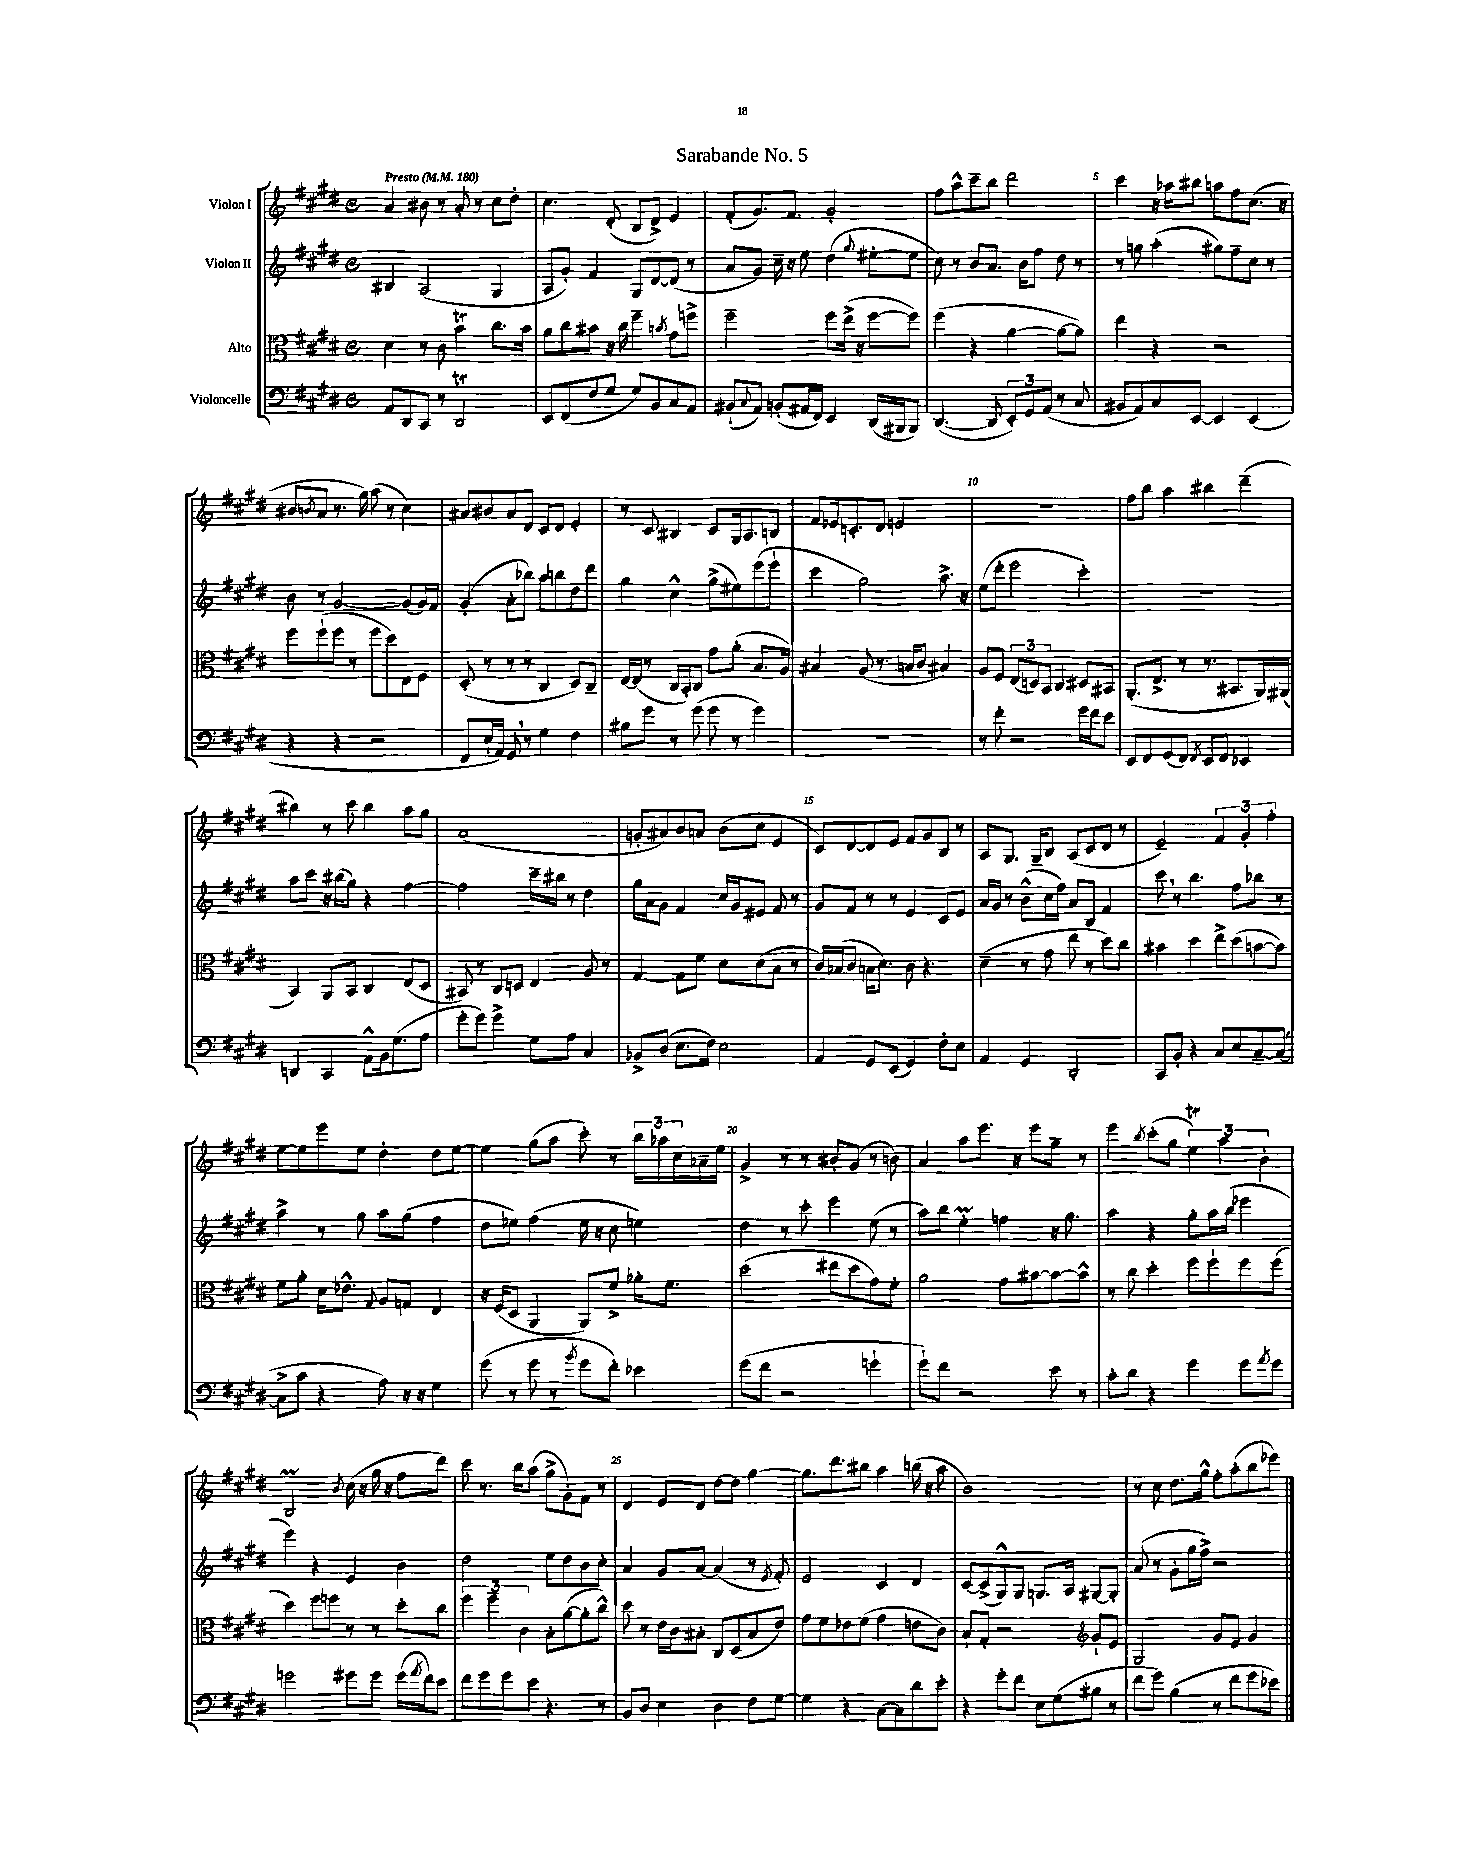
\header { title = "Sarabande No. 5" }
<<
\new StaffGroup <<
\new Staff = "s0" \with { instrumentName = "Violon I" } {
    \clef treble \key e \major \defaultTimeSignature \time 4/4 \tempo "Presto" 4 = 180
    a'4 bis'8 r8 a'8-. r8 cis''8 dis''8-. |
    cis''4. dis'8-.( b8 dis'8->) e'4 |
    fis'8-.( gis'8.) fis'8. gis'2-. |
    fis''8 a''8-^ cis'''8-- b''8 dis'''2 |
    cis'''4 r16 aes''16 bis''8 a''8 fis''8 cis''8.( r16 |
    bis'8 \acciaccatura { b'8 } a'8 r8. gis''16) a''8( r8 cis''4) |
    ais'8 bis'8 ais'8 dis'8 cis'8 dis'8 e'4-. |
    r8 cis'8 bis4 cis'8 gis16 a8. b8 |
    fis'8 ees'16 c'8.-. dis'8 e'2 |
    R1 |
    fis''8 b''8 a''4 bis''4 dis'''4--( |
    bis''4) r8 cis'''8 bis''4 a''8 gis''8 |
    a'1( |
    g'8-. ais'8) b'8 a'8 b'8( cis''8 e'4 |
    cis'8) dis'8~ dis'8 e'8 fis'8 gis'8 b8 r8 |
    a8 gis8. gis16-- b8 a8( cis'8 dis'8 r8 |
    e'2--) \tuplet 3/2 { fis'4 gis'4-. fis''4-. } |
    e''8~ e''8 e'''8 e''8 dis''4-. dis''8 e''8~ |
    e''4 gis''8( a''8 cis'''8-.) r8 \tuplet 3/2 { b''16 aes''16 cis''16 } aes'16-- e''16 |
    gis'4-> r8 r8 bis'8-. gis'8( r8 b'8) |
    a'4 a''8 e'''8. r16 e'''8 gis''8-- r8 |
    e'''4 \acciaccatura { b''8 } cis'''8-.( gis''8 \tuplet 3/2 { e''4\trill) a''4 b'4-. } |
    b2\prall \acciaccatura { b'8 } cis''16( r16 gis''16 r16 fis''8 dis'''8) |
    cis'''8 r8. b''16 a''8( gis''8-> gis'8-.) fis'8 r8 |
    dis'4 e'8 dis'8 dis''8~ dis''8 gis''4~ |
    gis''8. dis'''8. bis''8 a''4 b''16( r16 a''8 |
    b'1) |
    r8 cis''8 dis''8. gis''16-^ fis''8-. a''8-.( b''8 ees'''8) \bar "|." |
}
\new Staff = "s1" \with { instrumentName = "Violon II" } {
    \clef treble \key e \major \defaultTimeSignature \time 4/4
    bis4 a2( gis4 |
    a8 gis'8-.) fis'4 gis8 dis'8~ dis'8( r8 |
    a'8 gis'8) cis''16-- r16 e''8 dis''4( \appoggiatura { gis''8 } eis''8~-. eis''8 |
    cis''8) r8 b'8 a'8. b'16 fis''8 dis''8 r8 |
    r8 g''8 a''4-.( gis''8) fis''8-- cis''8 r8 |
    b'8 r8 gis'2~ gis'8( gis'16) fis'16 |
    gis'4-.( a'8-. bes''8) a''8 b''8 dis''8 dis'''8 |
    gis''4 cis''4-^ gis''8->( eis''8) e'''8( e'''8-! |
    cis'''4 gis''2) a''8.-> r16 |
    e''8( dis'''8-. e'''2 cis'''4-.) |
    R1 |
    a''8 cis'''8 r16 bis''16( gis''8) r4 fis''4~ |
    fis''2 cis'''16-- bis''16 r8 dis''4 |
    gis''16 a'16 gis'8 fis'4 cis''16 gis'16 eis'8 fis'8 r8 |
    gis'8 fis'8 r8 r8 e'4 cis'8 e'8 |
    a'16 gis'16 r8 b'8-^( cis''16 fis''16) a'8 b8 fis'4 |
    cis'''8 \breathe r8 b''4. fis''8 bes''8 r8 |
    a''4-> r8 gis''8 a''8 gis''8( fis''4 |
    dis''8 ees''8) fis''4( ees''16 r16 cis''8 e''4) |
    dis''4 r8 cis'''8-. e'''4 e''8( r8 |
    a''8) b''8 e''4-.\prall f''4 r16 gis''8. |
    a''4 r4 gis''8-. a''16 b''16( ees'''4 |
    e'''4) r4 e'4 b'4 |
    dis''2 e''8 dis''8 b'8 cis''8-. |
    a'4 gis'8 a'8~ a'4( r8 \acciaccatura { e'8 } fis'8-.) |
    e'2 cis'4 dis'4 |
    cis'8~ cis'8->( gis8-^) gis8 g8. a16 gis8~ gis8-. |
    a'8( r8 gis'8-. gis''16 fis''16->) r2 \bar "|." |
}
\new Staff = "s2" \with { instrumentName = "Alto" } {
    \clef alto \key e \major \defaultTimeSignature \time 4/4
    dis'4 r8 cis'8 b'4\trill cis''8. b'16 |
    a'8 cis''8 bis'8 r16 cis''16 fis''4-- \acciaccatura { b'8 } gis'8 f''8-> |
    fis''2-- fis''8 e''16->( r16 fis''8~ fis''8) |
    fis''4( r4 a'4~ a'8~ a'8) |
    e''4 r4 r2 |
    fis''8 fis''8-!( fis''8 r8 fis''8 dis''8) e8 fis8 |
    dis8-.( r8 r8 r8 cis4 dis8) cis8-- |
    e16~ e16( r8 cis16 b,16-.) cis8 gis'8 a'8-.( b8. a16) |
    bis4 a8( r8. b16 cis'8 bis4) |
    a8 fis8 \tuplet 3/2 { e8( d8) b,8 } cis4 dis8 bis,8 |
    a,8.-.( e8.-> r8 r8. bis,8. a,16) ais,16( |
    b,4) a,8 b,8 cis4 e8( dis8 |
    bis,8) r8 cis8 d8 e4 a8 r8 |
    gis4~ gis8 fis'8 dis'8 dis'8( b8 r8 |
    cis'16) bes16( cis'8 b16 dis'8.) cis'8 r4. |
    dis'4--( r8 gis'8 e''8 r8 dis''8) cis''8 |
    bis'4 dis''4 e''8-> dis''8( b'8~ b'8) |
    fis'8 a'8-. dis'16 ees'8.-^ \appoggiatura { gis8 } a8 g8 e4 |
    r16 fis16( dis8 a,4 a,8) fis'8-> aes'16-. fis'8. |
    dis''2( eis''8 dis''8 gis'8) fis'8-. |
    a'2 gis'8 bis'8~ bis'8~ bis'8-^ |
    r8 cis''8 dis''4-. fis''8 fis''8-! fis''8 fis''8( |
    dis''4) fis''8 f''8 r8 r8 dis''8-. cis''8 |
    \tuplet 3/2 { fis''4 fis''4-- cis'4 } b8-. a'8~( a'8-. cis''8-^) |
    dis''8 r8 e'16 cis'16 bis8-. cis8 dis8( bis8 e'8) |
    gis'8 fis'8 ees'8 fis'8( gis'4 e'8 cis'8) |
    b8-! gis8-. r2 \clef treble gis'8-! e'8 |
    gis2 gis'8 e'8 gis'4 \bar "|." |
}
\new Staff = "s3" \with { instrumentName = "Violoncelle" } {
    \clef bass \key e \major \defaultTimeSignature \time 4/4
    a,8 dis,8 cis,8 r8 dis,2\trill |
    e,8 fis,8( fis8 gis8 gis8) b,8 cis8 a,8 |
    bis,8-!( \appoggiatura { cis8 } a,8) b,8-.( ais,16 fis,16) e,4 dis,16( bis,,16 bis,,8) |
    dis,4.~( dis,8 \tuplet 3/2 { e,8-.) gis,8 a,8( } r8 cis8 |
    bis,8 a,8) cis8 e,8~ e,4 e,4( |
    r4 r4 r2 |
    fis,8 e16-! a,16) gis,8 \breathe r8 gis4 fis4 |
    bis8 gis'8 r8 gis'8( gis'8 r8 gis'4) |
    R1 |
    r8 fis'8-. r2 gis'16 fis'16 e'8 |
    e,8 fis,8 gis,8( fis,8) \acciaccatura { fis,8 } e,8 fis,8 ees,4 |
    d,4 cis,4 a,8-^ b,16 gis8.( a8 |
    gis'8-. gis'8) gis'4-> gis8 a8 cis4 |
    bes,8-> dis8( e8. fis16) e2 |
    a,4 gis,8 e,8( gis,4) fis8-. e8 |
    a,4 gis,4 dis,2-. |
    cis,8 b,8-. r4 cis8 e8 cis8~-- cis8~( |
    cis8-> cis'8 r4 a8) r16 r16 gis4 |
    gis'8( r8 gis'8 r8 \acciaccatura { b'8 } gis'8 fis'8-.) ees'4 |
    gis'8( fis'8 r2 g'4-! |
    gis'8-!) fis'8 r2 e'8 r8 |
    cis'8-. dis'8 r4 gis'4 gis'8 \acciaccatura { a'8 } gis'8 |
    g'2 gis'8 gis'8 gis'16( \acciaccatura { a'8 } fis'16) e'8 |
    fis'8 gis'8 gis'8 e'8 r4. r8 |
    b,8 dis8 e4 dis4 fis8 gis8~ |
    gis4 r4 cis8~ cis8 dis'8 e'8-. |
    r4 gis'8-. fis'8 e8 gis8( bis8 r8 |
    fis'8 gis'8) b4( r8 fis'8 gis'8 ees'8) \bar "|." |
}
>>
>>
\layout { \context { \Score \override BarNumber.break-visibility = ##(#f #t #t) barNumberVisibility = #(every-nth-bar-number-visible 5) } }
